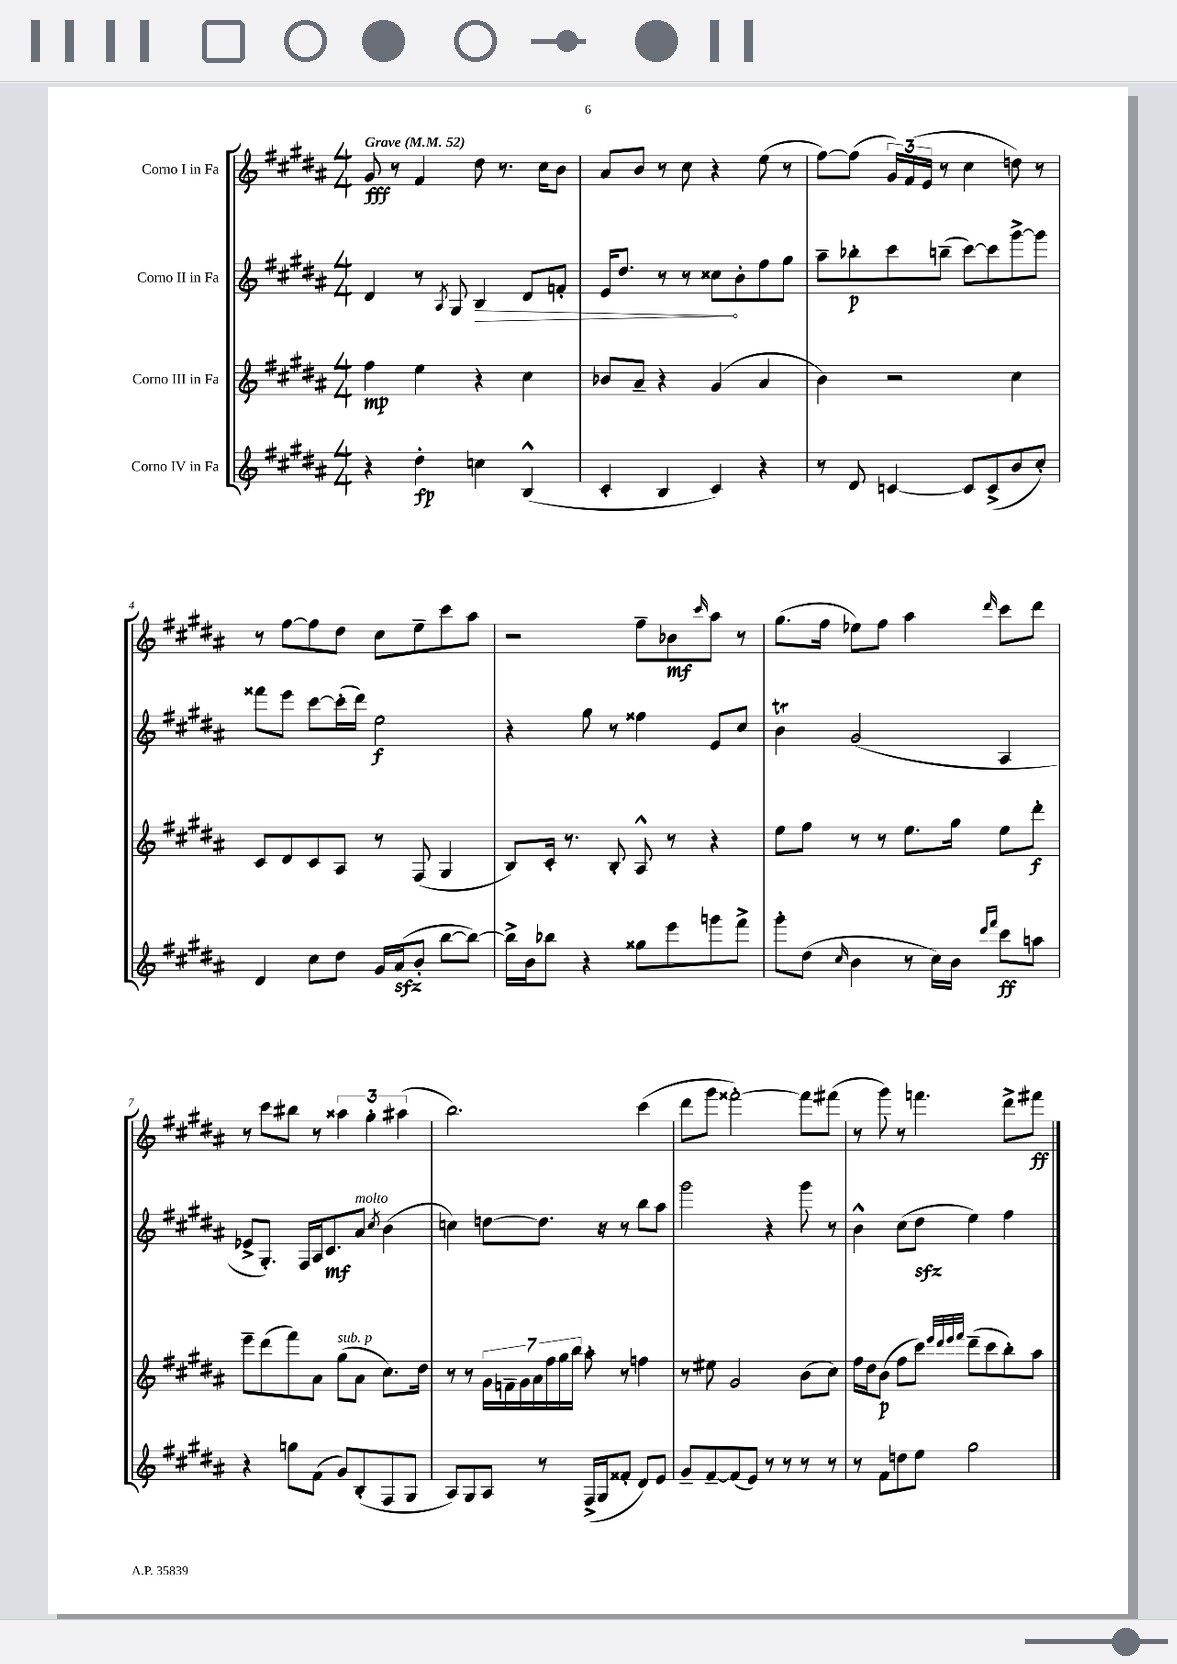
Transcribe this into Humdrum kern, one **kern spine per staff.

**kern	**dynam	**kern	**dynam	**kern	**dynam	**kern	**dynam
*part4	*part4	*part3	*part3	*part2	*part2	*part1	*part1
*staff4	*staff4	*staff3	*staff3	*staff2	*staff2	*staff1	*staff1
*I"Corno IV in Fa	*	*I"Corno III in Fa	*	*I"Corno II in Fa	*	*I"Corno I in Fa	*
*clefG2	*	*clefG2	*	*clefG2	*	*clefG2	*
*k[f#c#g#d#a#]	*	*k[f#c#g#d#a#]	*	*k[f#c#g#d#a#]	*	*k[f#c#g#d#a#]	*
*M4/4	*	*M4/4	*	*M4/4	*	*M4/4	*
*MM52	*	*MM52	*	*MM52	*	*MM52	*
=1	=1	=1	=1	=1	=1	=1	=1
!	!	!	!	!	!	!LO:TX:a:B:t=Grave	!
4r	.	4ff#\	mp	4d#/	.	8g#/	fff
.	.	.	.	.	.	8r	.
4dd#'\	fp	4ee\	.	8r	.	4f#/	.
.	.	.	.	8qA#/	.	.	.
.	.	.	.	8G#/	.	.	.
!	!	!	!	!	!LO:HP:b	!	!
4ccn\	.	4r	.	4B/	>	8dd#\	.
.	.	.	.	.	.	8.r	.
(4B^^/	.	4cc#\	.	8d#/L	.	.	.
.	.	.	.	.	.	16cc#\KL	.
.	.	.	.	8fn'/J	.	8b\J	.
=2	=2	=2	=2	=2	=2	=2	=2
4c#'/	.	8b-X/L	.	16e/KL	.	8a#/L	.
.	.	.	.	8.dd#/J	.	.	.
.	.	8a#~/J	.	.	.	8b/J	.
4B/	.	4r	.	8r	.	8r	.
.	.	.	.	8r	.	8cc#\	.
4c#/)	.	(4g#/	.	8cc##X\L	.	4r	.
.	.	.	.	8b'\	]	.	.
4r	.	4a#/	.	8ff#\	.	(8ee\	.
.	.	.	.	8gg#\J	.	8r	.
=3	=3	=3	=3	=3	=3	=3	=3
8r	.	4b\)	.	8aa#~\L	.	[8ff#\L)	.
8d#/	.	.	.	8bb-X'\	p	(8ff#\J]	.
[4cn/	.	2r	.	8ccc#\	.	24g#/LL)	.
.	.	.	.	.	.	(24f#/	.
.	.	.	.	.	.	24e/JJ	.
.	.	.	.	(8bbn~\J	.	8r	.
8c/L]	.	.	.	[8ccc#\L)	.	4cc#\	.
(8c^/	.	.	.	8ccc#\]	.	.	.
8b/	.	4cc#\	.	[8ggg#^\	.	8ddn\)	.
8cc#'/J)	.	.	.	8ggg#\J]	.	8r	.
!!LO:LB:g=z
=4	=4	=4	=4	=4	=4	=4	=4
4d#/	.	8c#/L	.	8fff##X\L	.	8r	.
.	.	8d#/	.	8eee\J	.	[8ff#\L	.
8cc#\L	.	8c#/	.	[8ccc#\L	.	8ff#\]	.
8dd#\J	.	8A#/J	.	(16ccc#'\L]	.	8dd#\J	.
.	.	.	.	16ddd#\JJ)	.	.	.
16g#/LL	.	8r	.	2ee\	f	8cc#\L	.
(16a#zz/J	.	.	.	.	.	.	.
8b'/J	.	(8F#/	.	.	.	8ee~\	.
[8bb\L	.	4G#/	.	.	.	8ccc#\	.
8bb\J_)	.	.	.	.	.	8aa#\J	.
=5	=5	=5	=5	=5	=5	=5	=5
16bb^\LL]	.	8B/L)	.	4r	.	2r	.
16b\J	.	.	.	.	.	.	.
8bb-X\J	.	16c#'/Jk	.	.	.	.	.
.	.	8.r	.	.	.	.	.
4r	.	.	.	8gg#\	.	.	.
.	.	8B'/	.	8r	.	.	.
8gg##X\L	.	8A#^^/	.	4ff##X\	.	8ff#~\L	.
8eee\	.	8r	.	.	.	8b-X\	mf
.	.	.	.	.	.	16qqccc#/	.
8gggn\	.	4r	.	8e/L	.	8aa#\J	.
8fff#^\J	.	.	.	8cc#/J	.	8r	.
=6	=6	=6	=6	=6	=6	=6	=6
8ggg#'\L	.	8ee\L	.	4bT\	.	(8.gg#\L	.
(8dd#\J	.	8ff#\J	.	.	.	.	.
.	.	.	.	.	.	16ff#\Jk	.
16qqcc#/	.	.	.	.	.	.	.
4b\	.	8r	.	(2g#/	.	8ee-X\L)	.
.	.	8r	.	.	.	8ff#\J	.
8r	.	8.ee\L	.	.	.	4aa#\	.
16cc#\LL)	.	.	.	.	.	.	.
16b\JJ	.	16gg#\Jk	.	.	.	.	.
16qqddd#/LL	.	.	.	.	.	.	.
16qqfff#/JJ	.	.	.	.	.	16qqddd#/	.
8ccc#\L	ff	8ee\L	.	4A#/	.	8ccc#\L	.
8aan\J	.	8ddd#'\J	f	.	.	8ddd#\J	.
!!LO:LB:g=z
=7	=7	=7	=7	=7	=7	=7	=7
4r	.	8eee~\L	.	8e-X^/L	.	8r	.
.	.	(8ddd#\	.	8.G#'/J)	.	8ccc#\L	.
8ggn\L	.	8fff#\)	.	.	.	8bb#X\J	.
.	.	.	.	16F#/LL	.	.	.
(8f#\J	.	8a#\J	.	16A#/J	.	8r	.
.	.	.	.	8.c#/	mf	.	.
!	!	!LO:TX:a:i:t=sub. p	!	!	!	!	!
8g#/L)	.	(8gg#\L	.	.	.	6aa##X\	.
!	!	!	!	!LO:TX:a:i:t=molto	!	!	!
(8B'/	.	8a#\J	.	8a#/J	.	.	.
.	.	.	.	.	.	6gg#'\	.
.	.	.	.	8qcc#/	.	.	.
8F#/	.	8.cc#\L)	.	(4b\	.	.	.
.	.	.	.	.	.	(6aa#X\	.
8G#/J	.	.	.	.	.	.	.
.	.	16dd#\Jk	.	.	.	.	.
=8	=8	=8	=8	=8	=8	=8	=8
8A#/L)	.	8r	.	4ccn\)	.	2.bb\)	.
8G#/	.	8r	.	.	.	.	.
8A#/J	.	28g#\LL	.	[8ddn\L	.	.	.
.	.	28fn~\	.	.	.	.	.
.	.	28g#\	.	.	.	.	.
.	.	28a#\	.	.	.	.	.
8r	.	.	.	8.dd\J]	.	.	.
.	.	28ff#\	.	.	.	.	.
.	.	28gg#\	.	.	.	.	.
.	.	28bb\JJ	.	.	.	.	.
(16F#^/LL	.	8aa#'\	.	.	.	.	.
16G#/J	.	.	.	16r	.	.	.
8f##X'/J	.	8r	.	8r	.	.	.
8d#/L)	.	4ffn\	.	8bb\L	.	(4ccc#\	.
8e/J	.	.	.	8aa#\J	.	.	.
=9	=9	=9	=9	=9	=9	=9	=9
8g#~/L	.	8r	.	2ggg#\	.	8ddd#\L	.
[8f#~/	.	8ee#X\	.	.	.	8ggg#\J	.
(8f#/]	.	2g#/	.	.	.	[2fff##X'\)	.
8e/J)	.	.	.	.	.	.	.
8r	.	.	.	4r	.	.	.
8r	.	.	.	.	.	.	.
8r	.	(8b\L	.	8ggg#\	.	8fff##\L]	.
8r	.	8cc#\J)	.	8r	.	(8fff#X\J	.
=10	=10	=10	=10	=10	=10	=10	=10
8r	.	16ff#\LL	.	4b^^\	.	8r	.
.	.	16dd#\J	.	.	.	.	.
8f#\L	.	(8b\J	p	.	.	8ggg#\)	.
8ddn\	.	8ff#\L	.	(8cc#\L	.	8r	.
8ee\J	.	8ccc#\J)	.	8dd#zz\J	.	4.fffn\	.
.	.	32qqeee/LLL	.	.	.	.	.
.	.	32qqddd#/	.	.	.	.	.
.	.	32qqeee/	.	.	.	.	.
.	.	32qqfff#/JJJ	.	.	.	.	.
2gg#\	.	(8ddd#~\L	.	4ee\)	.	.	.
.	.	8ccc#\	.	.	.	.	.
.	.	8bb'\)	.	4ff#\	.	8ddd#^\L	.
.	.	8aa#\J	.	.	.	8fff#X\J	ff
==	==	==	==	==	==	==	==
*-	*-	*-	*-	*-	*-	*-	*-
